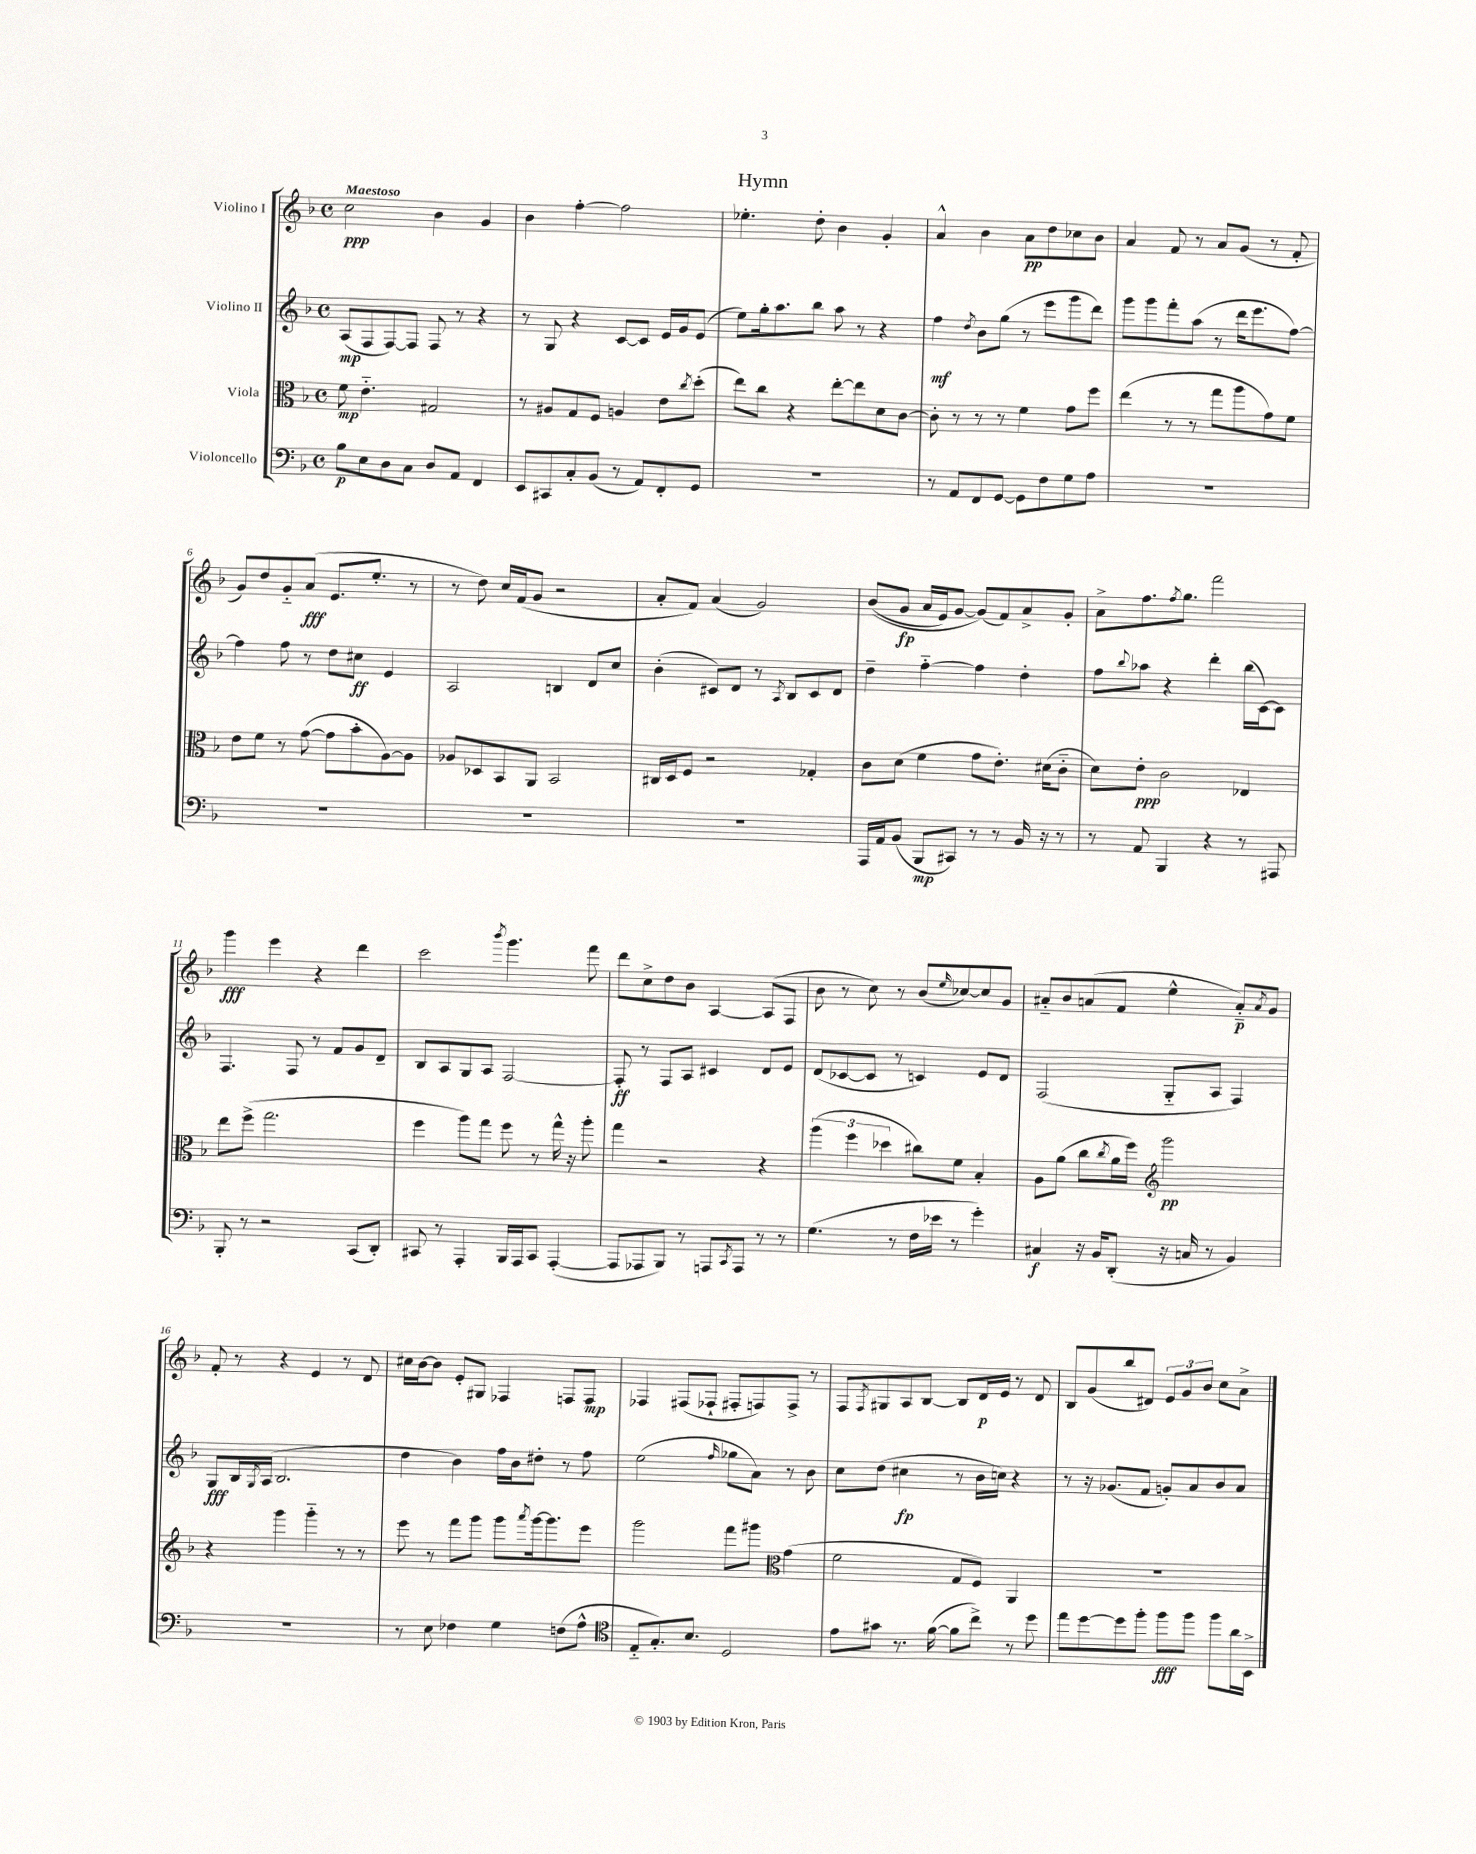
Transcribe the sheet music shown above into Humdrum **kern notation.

**kern	**kern	**kern	**kern
*staff4	*staff3	*staff2	*staff1
*clefF4	*clefC3	*clefG2	*clefG2
*k[b-]	*k[b-]	*k[b-]	*k[b-]
*M4/4	*M4/4	*M4/4	*M4/4
*met(c)	*met(c)	*met(c)	*met(c)
8B-\L	8f\	(8A/L	2cc\
8E\	4.e'~\	8F/	.
8D\	.	[8F/)	.
8C\J	.	8F/]J	.
8D/L	2G#/	8F/	4b-\
8AA/J	.	8r	.
4FF/	.	4r	4g/
=	=	=	=
8EE/L	8r	8r	4b-\
8CC#/	8A#/L	8G/	.
8C'/	8G/	4r	[4ff'\
(8BB-/J	8F/J	.	.
8r	4A/	[8c/L	2ff\]
8AA/L)	.	8c/]J	.
8FF'/	8e\L	16e/LL	.
.	.	16g/J	.
.	8qcc/	.	.
8GG/J	(8dd'\J	(8e/J	.
=	=	=	=
1r	8ee\L)	8ee\L)	4.ee-'\
.	8cc\J	16gg'\k	.
.	.	8.aa\	.
.	4r	.	.
.	.	8bb-\J	8dd'\
.	[8ee'\L	8aa\	4b-\
.	8ee\]	8r	.
.	8d\	4r	4g'/
.	[8c\J	.	.
=	=	=	=
8r	8c'\]	4ff\	4a^^/
8AA/L	8r	.	.
.	.	8qdd/	.
8FF/	8r	8b-\L	4b-\
[8GG/J	8r	(8gg\J	.
8GG\]L	4f\	8r	8a\L
8F\	.	8eee\L	8dd\
8G\	8g\L	8ggg\	8cc-\
8A\J	8ff\J	8ddd\J)	8b-\J
=	=	=	=
1r	(4ee\	8ggg\L	4a/
.	.	8ggg\	.
.	8r	8fff'\	8f/
.	8r	(8aa\J	8r
.	8gg\L	8r	8a/L
.	8aa\	16ddd\LK	(8g/J
.	.	8.eee\	.
.	8g\)	.	8r
.	8f\J	[8ff\J)	8f'/
=	=	=	=
1r	8e\L	4ff\]	8g/L)
.	8f\J	.	8dd/
.	8r	8ff\	8g'~/
.	([8g\	8r	(8a/J
.	8g\]L	8dd\L	8.e/L
.	8b-'\	8cc#\J	.
.	.	.	8.ee'/J
.	[8A\)	4e/	.
.	8A\]J	.	8r
=	=	=	=
1r	8A-/L	2A/	8r
.	8D-/	.	8dd\)
.	8BB-/	.	16cc/LL
.	.	.	(16f/J
.	8AA/J	.	8g/J
.	2BB-/	4B/	2r
.	.	8d/L	.
.	.	8cc/J	.
=	=	=	=
1r	16C#/LL	(4b-'\	8a'/L
.	16D/J	.	.
.	8F/J	.	8f/J)
.	2r	8c#/L)	(4a/
.	.	8d/J	.
.	.	8r	2g/)
.	.	8qA/	.
.	.	8B-/L	.
.	4G-'/	8c#/	.
.	.	8d/J	.
=	=	=	=
16AAA/LL	8c\L	4dd~\	&((8b-/L
16AA/J	.	.	.
(8BB-/J	(8d\J	.	8g/J
8BBB-/L	4f\	[4ff'~\	16a/LL
.	.	.	16e/J)
8CC#/J)	.	.	[8g/J
8r	8g\L	4ff\]	(8g/]L&)
8r	8.e'\J)	.	8f/)
16BB-/	.	4dd'\	8a^/
16r	(16d#\LK	.	.
8r	8c'~\J	.	8g'/J
=	=	=	=
8r	8d\L)	8ff\L	8a^\L
.	.	8qqbb-/	.
8AA/	8e'\J	8aa-\J	8.ff\
4BBB-/	2c\	4r	.
.	.	.	8qff/
.	.	.	8.gg\J
4r	.	4ddd'\	2fff\
8r	4E-/	(16bb-\LL	.
.	.	[16c\J)	.
8AAA#/	.	8c\]J	.
=	=	=	=
8BBB-'/	8ee\L	4.F/	4ggg\
8r	(8ff^\J	.	.
2r	2.gg\	.	4eee\
.	.	8F/	.
.	.	8r	4r
.	.	8f/L	.
(8CC/L	.	8g/	4ddd\
8DD'/J)	.	8d~/J	.
=	=	=	=
8CC#/	4ff\	8B-/L	2ccc\
8r	.	8A/	.
4AAA'/	8aa\L)	8G/	.
.	8gg\J	8A/J	.
.	.	.	8qbbb-/
16BBB-/LL	8ff\	[2F/	4.ggg\
16AAA/J	.	.	.
8CC#/J	8r	.	.
([4AAA'/	16gg^^\	.	.
.	16r	.	.
.	8aa'\	.	8fff\
=	=	=	=
8AAA/]L	4gg\	8F'/]	8ddd\L
8AAA-/	.	8r	8cc^\
8BBB-/J)	2r	8F/L	8dd\
8r	.	8A/J	8b-\J
8AAA/L	.	4c#/	[4A/
8qCC/	.	.	.
8AAA/J	.	.	.
8r	4r	8d/L	(8A/]L
8r	.	8e/J	8F/J
=	=	=	=
(4.G\	(6aa\	(8d/L	8b-\
.	.	[8c-/	8r
.	6ff\	.	.
.	.	8c-/]J	8cc\)
.	6dd-\	.	.
8r	.	8r	8r
16F\LL	8cc#\L)	4c/)	(8b-/L
16e-\JJ	.	.	.
.	.	.	16qqee/
8r	8f\J	.	[8cc-/)
4g'\)	4B-'/	8e/L	8cc-/]
.	.	8d/J	8g/J
=	=	=	=
4C#/	8A\L	(2F/	8a#'~/L
.	(8a\J	.	8b-/
16r	8cc\L	.	(8a/
16BB-/LK	.	.	.
.	8qcc/	.	.
(8DD'/J	16a\L	.	8f/J
.	16ff\JJ)	.	.
*	*clefG2	*	*
16r	2ggg\	8G'~/L	4ee^^\
16C/	.	.	.
8r	.	8A/J	.
4BB-/)	.	4F/)	8a'~/L)
.	.	.	8qa/
.	.	.	8g/J
=	=	=	=
1r	4r	8G/L	8f'/
.	.	16B-/L	8r
.	.	8qG/	.
.	.	(16A/JJ	.
.	4ggg\	2.B-/	4r
.	4ggg'~\	.	4e/
.	8r	.	8r
.	8r	.	8d/
=	=	=	=
8r	8eee\	4dd\	16cc#\LL
.	.	.	[16b-\J
8E\	8r	.	8b-\]J
4F-\	8fff\L	4b-\)	8e'/L
.	8ggg\J	.	8G#/J
4G\	8ggg\L	16ff\LL	4F-/
.	.	16b-\J	.
.	8qaaa/	.	.
.	[16ggg\k	8dd#'\J	.
.	8.ggg\]	.	.
(8F\L	.	8r	8F/L
8A^^\J	8eee\J	8ff\	8F/J
=	=	=	=
*clefC4	*	*	*
8E'~/L	2ggg\	(2ee\	4F-/
8.G'/)	.	.	.
.	.	.	(8F#/L
8.B-/J	.	.	.
.	.	.	8F-`/J
.	.	16qqff/	.
2D/	8fff\L	8gg-\L	8F#'/L
.	8ggg#\J	8a\J)	8F/)
*	*clefC3	*	*
.	(4g\	8r	8F^/J
.	.	8b-\	8r
=	=	=	=
8e\L	2f\	8cc\L	8F/L
.	.	.	8qF/
8g#\J	.	(8dd\J	8G#/
8.r	.	4cc#\	8A/
.	.	.	[8B-/J
([16f\	.	.	.
8f\]L	8G/L	8r	8B-/]L
8cc^\J)	8F/J)	16b-\LL	16d/L
.	.	16cc\JJ)	16e/JJ
8r	4AA/	4r	8r
8dd\	.	.	8d/
=	=	=	=
8ee\L	1r	8r	8B-/L
[8dd\	.	16r	(8g/
.	.	(8.g-/L	.
8dd\]	.	.	8bb-/
8ff'\J	.	8f/J	8d#/J)
8ff\L	.	8g'/L)	12e/L
.	.	.	12g/
8ff\J	.	8a/	.
.	.	.	12b-/J
8ff\L	.	8b-/	8cc\L
16a\L	.	8a/J	8a^\J
16BB-^\JJ	.	.	.
==	==	==	==
*-	*-	*-	*-
